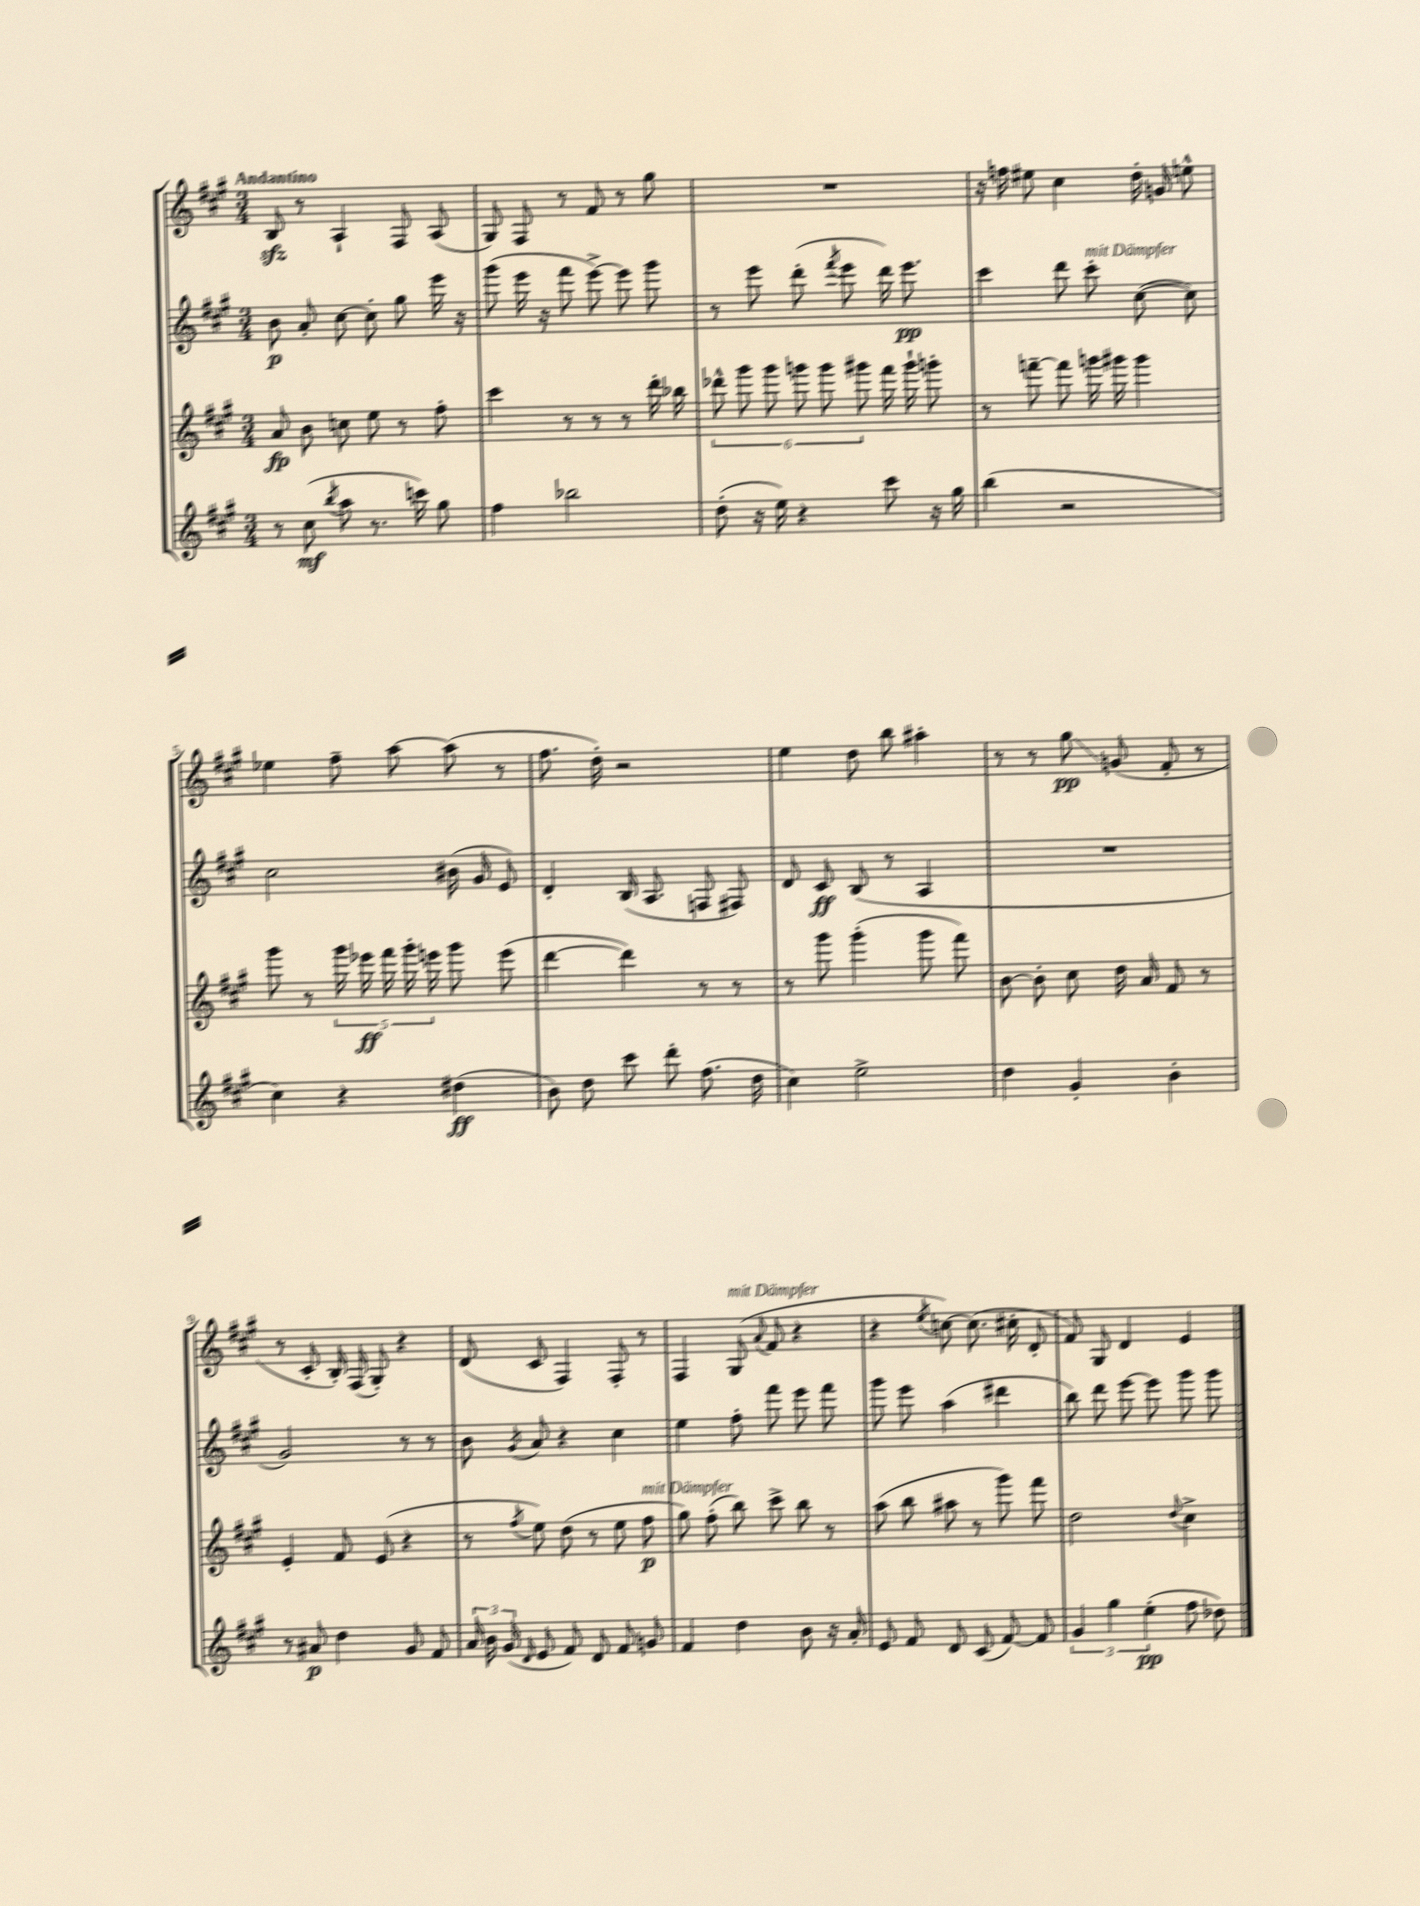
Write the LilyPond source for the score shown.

<<
\new StaffGroup <<
\new Staff = "s0" {
    \clef treble \key a \major \numericTimeSignature \time 3/4 \tempo "Andantino"
    \autoBeamOff b8\sfz r8 a4-! fis8 a8( |
    gis8) fis8 r8 fis'8 r8 gis''8 |
    R2. |
    r16 f''16 eis''8 cis''4 d''16-. g'16 e''8-^ |
    ees''4 fis''8-- a''8~ a''8( r8 |
    fis''8. d''16-.) r2 |
    e''4 d''8 b''8 ais''4-. |
    r8 r8 gis''8\glissando\pp g'8( fis'8-. r8 |
    r8 cis'8-. b16-.) fis16( gis8-.) r4 |
    d'8( cis'8 fis4) fis8-. r8 |
    fis4 gis8^\markup { \italic "mit Dämpfer" }( \appoggiatura { a'8 } fis'8 r4 |
    r4 \acciaccatura { e''8 } c''8~) c''8.( cis''16-. d'8-. |
    fis'8) gis8 d'4 e'4 \bar "|." |
}
\new Staff = "s1" {
    \clef treble \key a \major \numericTimeSignature \time 3/4
    \autoBeamOff b'8\p a'8-. cis''8~ cis''8-. gis''8 e'''16 r16 |
    gis'''8( e'''16 r16 fis'''8 e'''8~->) e'''8 gis'''8 |
    r8 e'''8 d'''8-.( \acciaccatura { fis'''8 } e'''8 d'''16) e'''8.\pp |
    cis'''4 d'''8 cis'''8-.^\markup { \italic "mit Dämpfer" } cis''8~( cis''8) |
    cis''2 bis'16( gis'16 e'8) |
    d'4-. b16( a8. f8 fis8) |
    d'8 cis'8\ff b8( r8 a4 |
    R2. |
    gis'2) r8 r8 |
    b'8 \acciaccatura { gis'8 } a'8 r4 cis''4 |
    e''4 fis''8-. fis'''8 e'''8 fis'''8 |
    gis'''8 e'''8 a''4( dis'''4 |
    b''8) d'''8 e'''8~ e'''8 gis'''8 gis'''8 \bar "|." |
}
\new Staff = "s2" {
    \clef treble \key a \major \numericTimeSignature \time 3/4
    \autoBeamOff a'8\fp b'8 c''8 e''8 r8 fis''8-. |
    cis'''4 r8 r8 r8 d'''16-. bes''16 |
    \tuplet 6/4 { des'''8-^ gis'''8 gis'''8 g'''8 g'''8 gis'''8 } fis'''16 gis'''16-! g'''8-. |
    r8 f'''8~-- f'''8 g'''16 gis'''16 gis'''4 |
    gis'''8 r8 \tuplet 5/4 { gis'''16 ees'''16\ff fis'''16 gis'''16-. e'''16 } gis'''8 e'''8( |
    d'''4~ d'''4) r8 r8 |
    r8 gis'''8 gis'''4-.( gis'''8 fis'''8) |
    b'8~ b'8-. cis''8 d''16 a'16 fis'8 r8 |
    e'4-. fis'8 e'8( r4 |
    r8 \acciaccatura { fis''8 } e''8) d''8( r8 e''8 fis''8\p^\markup { \italic "mit Dämpfer" } |
    gis''8) fis''8-.( b''8) cis'''8-> b''8 r8 |
    a''8( b''8 ais''8 r8 gis'''8) fis'''8 |
    d''2 \appoggiatura { d''8 } cis''4-> \bar "|." |
}
\new Staff = "s3" {
    \clef treble \key a \major \numericTimeSignature \time 3/4
    \autoBeamOff r8 cis''8\mf( \acciaccatura { b''8 } a''8 r8. c'''16) gis''8 |
    fis''4 bes''2 |
    d''8-.( r16 e''16) r4 cis'''8 r16 gis''16 |
    b''4( r2 |
    cis''4) r4 dis''4\ff( |
    b'8) d''8 cis'''8 d'''8-. fis''8.( d''16 |
    cis''4) e''2-> |
    d''4 gis'4-. b'4-. |
    r8 ais'8\p d''4 gis'8 fis'8 |
    \tuplet 3/2 { a'16 b'16 gis'16( } \grace { d'16 } e'8 fis'8) d'8 fis'8 g'8 |
    fis'4 d''4 b'8 r16 a'16-. |
    e'8 fis'8 d'8 cis'8( fis'8~) fis'8 |
    \tuplet 3/2 { gis'4 gis''4 e''4-.\pp( } fis''8 des''8) \bar "|." |
}
>>
>>
